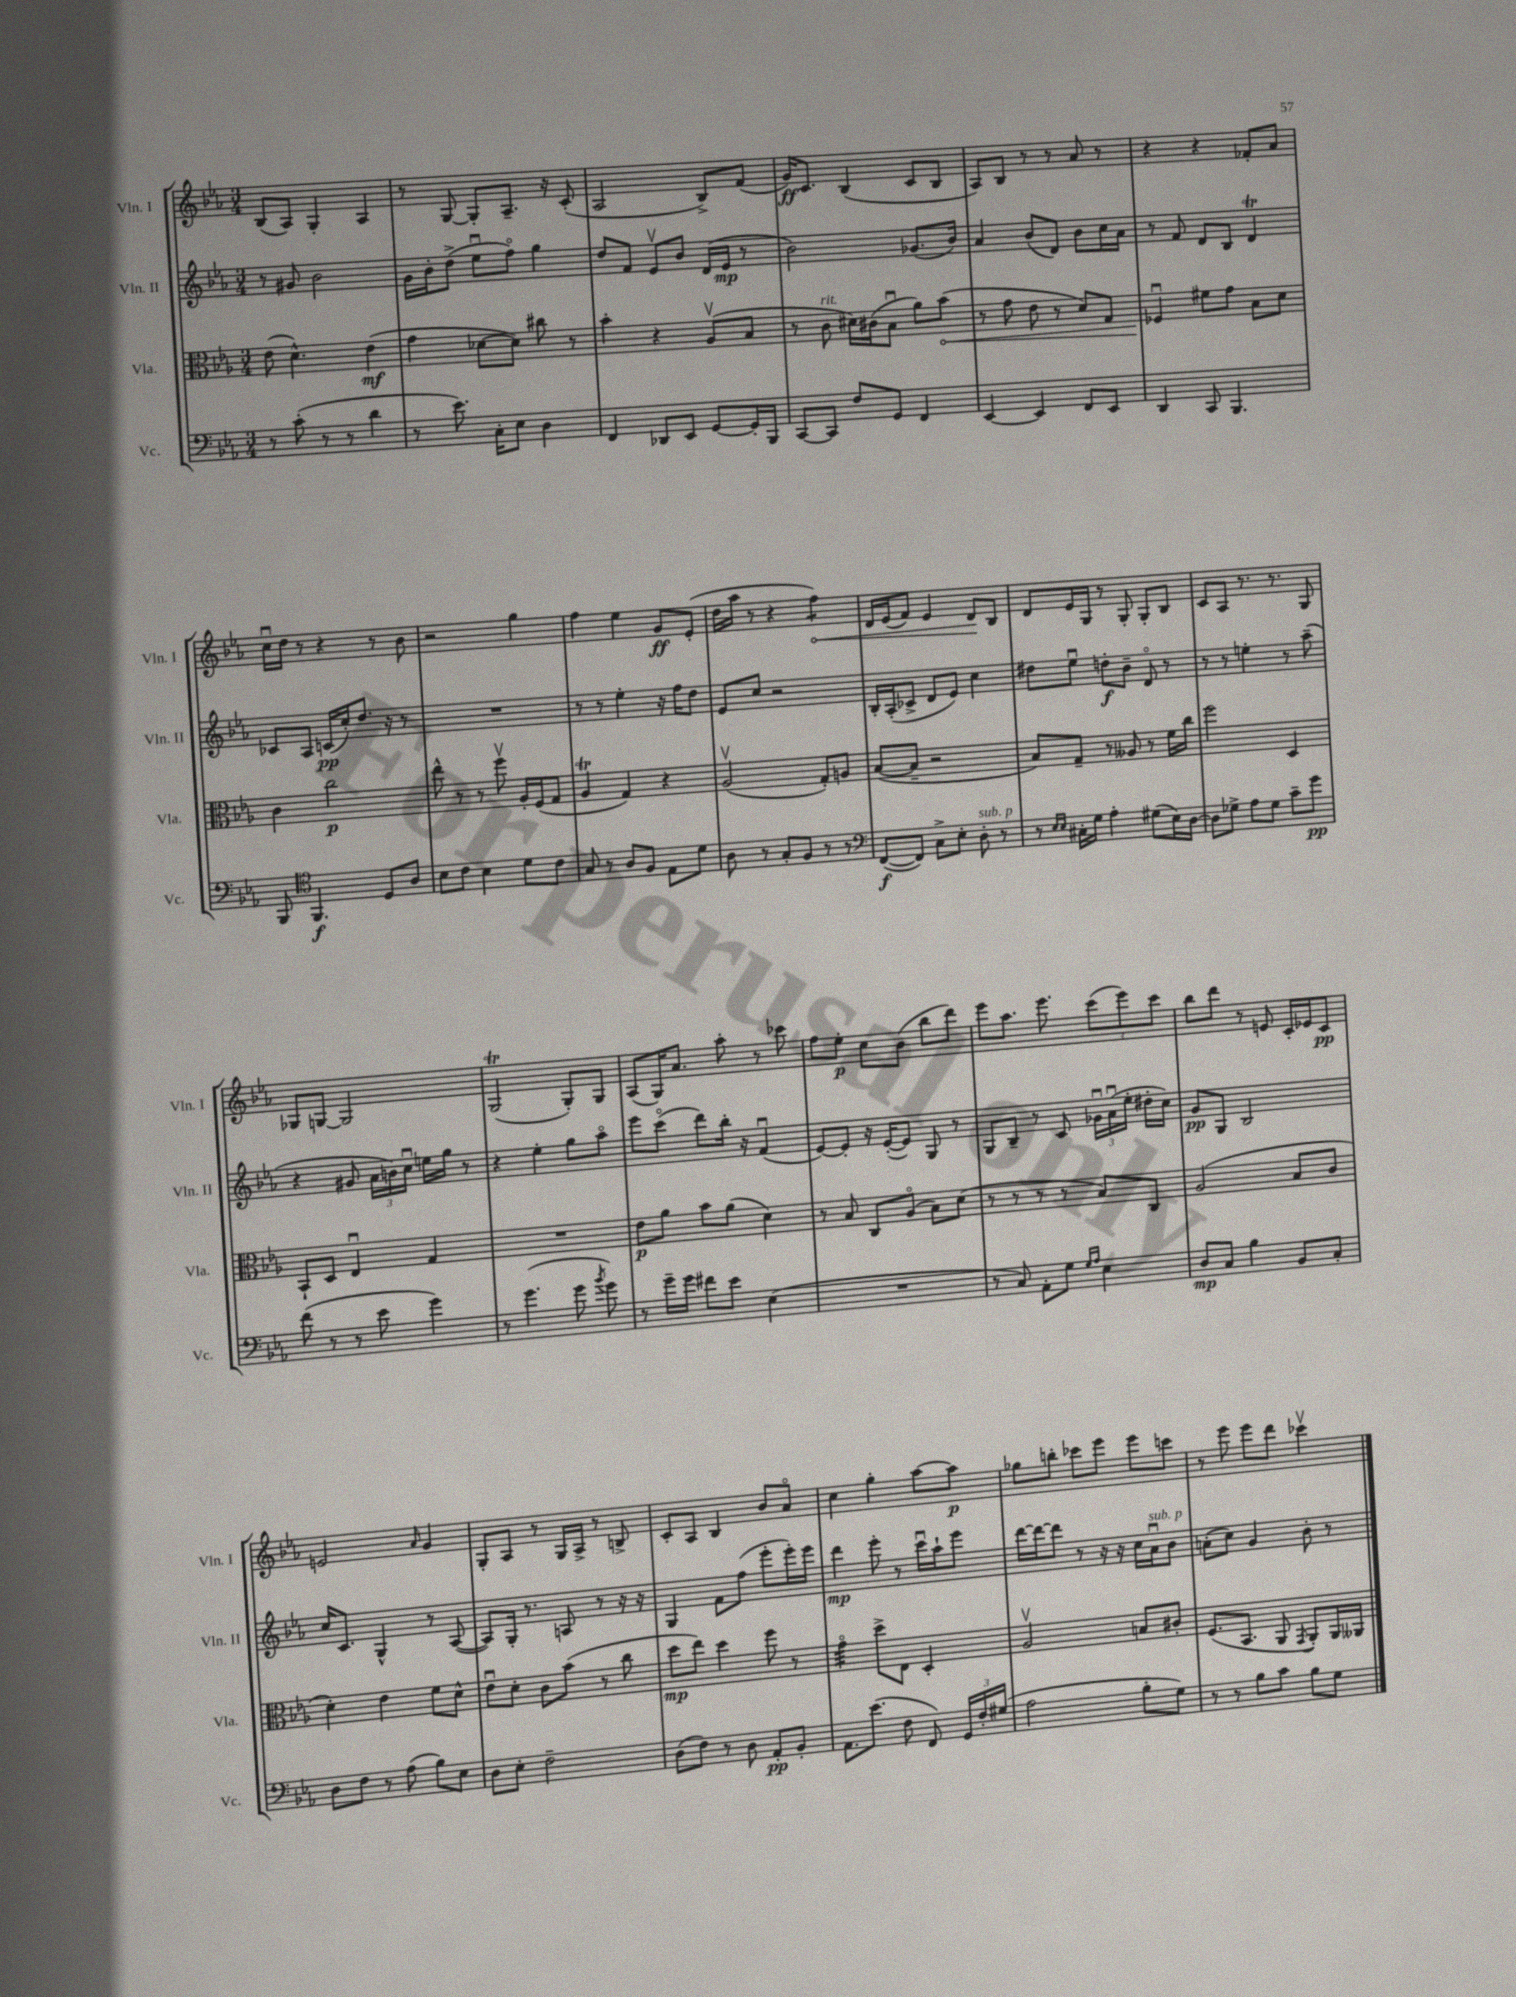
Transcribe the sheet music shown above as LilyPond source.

<<
\new StaffGroup <<
\new Staff = "s0" \with { instrumentName = "Vln. I" shortInstrumentName = "Vln. I" } {
    \clef treble \key ees \major \numericTimeSignature \time 3/4
    \autoBeamOff bes8[( aes8]) g4-. aes4 |
    r8 g8~ g8[-. aes8.]-- r16 c'8-.( |
    aes2 bes8[->) f'8]( |
    g'16[\ff) c'8.] bes4( c'8[ bes8] |
    aes8[) bes8] r8 r8 aes'8 r8 |
    r4 r4 fes'8[-. aes'8] |
    c''16[\downbow d''16] r8 r4 r8 bes'8 |
    r2 g''4 |
    f''4 ees''4 g'8[\ff ees'8]-.( |
    d''16[ aes''16] r8 r4 \once \override Hairpin.circled-tip = ##t f''4:8\<) |
    d'16[ ees'16( f'8]) ees'4 d'8[\! bes8] |
    d'8[ ees'16 g16] r8 g8-. g8[-. bes8] |
    c'8[ aes8] r8. r8. g8 |
    ges8[ g8]~ g2 |
    g2\trill( g8[-.) g8] |
    aes8[( g16) aes'8.] aes''8-. r8 ces'''8 |
    f''8[ ees''8]-.\p c''8[ bes'8]( bes''8[ d'''8]) |
    ees'''8[ aes''8.] ees'''8. \tuplet 3/2 { c'''8[( ees'''8) c'''8] } |
    bes''8[ d'''8] r8 e'8 c'16[-. ees'16 c'8]\pp |
    e'2 \grace { aes'16 } g'4 |
    g8[-. aes8] r8 g16[ aes16]-> r8 b8-> |
    c'8[-. aes8] bes4 bes'8[ aes'8]\flageolet |
    c''4 g''4-. aes''8[~ aes''8]\p |
    ges''8[ b''8]-. ces'''8[ ees'''8] ees'''8[ c'''8] |
    r8 ees'''8 ees'''8[ d'''8] ces'''4\upbow \bar "|." |
}
\new Staff = "s1" \with { instrumentName = "Vln. II" shortInstrumentName = "Vln. II" } {
    \clef treble \key ees \major \numericTimeSignature \time 3/4
    \autoBeamOff r8 gis'8 bes'2 |
    g'16[ bes'16-. d''8]->( ees''8[\downbow f''8]\flageolet) g''4 |
    d''8[ f'8] ees'8[\upbow bes'8] d'16[( ees'16]\mp r8 |
    bes'2) ges'8.[( bes'16]) |
    aes'4 bes'8[( d'8]) bes'8[ c''16 aes'16] |
    r8 f'8 d'8[ bes8] d'4\trill |
    ces'8[ aes8] c'16[\pp( c''16-.) d''8.] r16 r8 |
    R2. |
    r8 r8 ees''4-. r16 f''16[ d''8] |
    ees'8[ c''8] r2 |
    bes16[-. aes16-.( ces'8]-> d'8[ ees'8]) c''4 |
    dis''8[ ees''8]\downbow d''8[-.\f bes'8]-- d'8\flageolet r8 |
    r8 r8 e''4-. r8 aes''8--( |
    r4 gis'8 \tuplet 3/2 { aes'16[ b'16) c''16]\downbow } e''16[ g''16] r8 |
    r4 ees''4-. g''8[ aes''8]\flageolet |
    ees'''8[ c'''8]\flageolet( d'''8[) bes''16]-. r16 f'4\downbow( |
    ees'8[~) ees'8]-. r16 ees'16[~-.( ees'8]) g8 r8 |
    g8[ bes8]-- r8 c'8 \tuplet 3/2 { ges'16[\downbow aes'16\downbow( ees''16]-. } dis''16[-. c''16]) |
    g'8[\pp g8] bes2 |
    c''16[ c'8.] g4-^ r8 aes8~( |
    aes8[) g16]-. r8. a8 r8 r16 r16 |
    g4 f'8[ f''8]( ees'''8[-. ees'''16-.) ees'''16] |
    d'''4\mp ees'''8-. r8 c'''16[\downbow aes''16-! ees'''8] |
    d'''16[~ d'''16~ d'''8] r8 r16 r16 c''16[ aes'16\downbow^\markup { \italic "sub. p" } bes'8] |
    a'8[-.( c''8]) g'4 bes'8-. r8 \bar "|." |
}
\new Staff = "s2" \with { instrumentName = "Vla." shortInstrumentName = "Vla." } {
    \clef alto \key ees \major \numericTimeSignature \time 3/4
    \autoBeamOff ees'8( d'4.-^) ees'4\mf( |
    g'4 des'8[~ des'8]) cis''8 r8 |
    bes'4-. r4 aes8[\upbow( bes8] |
    r8 c'8^\markup { \italic "rit." } dis'16[) cis'16( bes8]\downbow aes'8[) \once \override Hairpin.circled-tip = ##t bes'8]\<( |
    r8 g'8 ees'8 r8 d'8[) g8] |
    fes4\downbow\! fis'8[ g'8] bes8[ d'8] |
    c'4 c''2\p |
    ees''8-^ r8 r8 f''8\upbow aes16[-. f16( g8] |
    aes4\trill g4) r4 |
    aes2\upbow( g8[-.) a8] |
    bes8[~( bes8]-- r2 |
    bes8[) g8]-- r8 aeses8 r8 f'16[ c''16] |
    f''2 d4 |
    bes,8[-! d8] ees4\downbow g4 |
    R2. |
    ees'8[\p aes'8] bes'8[ aes'8]( d'4) |
    r8 bes8 c8[ aes8]\flageolet( bes8[) d'8]( |
    r8 r8 r8 r8 bes8[) c8] |
    aes2( bes8[ c'8] |
    d'4-.) ees'4 f'8[ d'8]-^ |
    ees'8[\downbow d'8]-. c'8[ bes'8]( r8 c''8 |
    d''8[\mp ees''8]) d''4 f''8 r8 |
    g'4:32\flageolet d''8[-> ees8] d4-. |
    aes2\upbow b8[ cis'8]-. |
    f8.[( bes,8.] aes,8 \acciaccatura { g,8 } aes,8[-.) aes,16 aeses,16] \bar "|." |
}
\new Staff = "s3" \with { instrumentName = "Vc." shortInstrumentName = "Vc." } {
    \clef bass \key ees \major \numericTimeSignature \time 3/4
    \autoBeamOff r8 c'8-.( r8 r8 d'4 |
    r8 ees'8.) c16[-. ees8] d4 |
    f,4 des,8[ ees,8] g,8[~ g,16-. bes,,16] |
    c,8[~ c,8] f8[ g,8] f,4 |
    ees,4~ ees,4 f,8[ ees,8] |
    d,4 c,8 bes,,4. |
    bes,,8 \clef tenor f,4.\f d8[ aes8] |
    bes8[ c'8] bes4 d'8[ c'8] |
    g8 r8 aes8[ f8] ees8[ d'8] |
    aes8 r8 g8[-. f8] r8 r8 |
    \clef bass f,8[~\f( f,8]) c8[-> ees8]-. d8-.^\markup { \italic "sub. p" } r8 |
    r8 \grace { ees16[ ees16] } cis16[-. g16] aes4-. gis8[( ees16) d16]~ |
    d8[ ges8]-> aes8[ ges8] c'8[-- g'8]\pp |
    f'8( r8 r8 ees'8 g'4) |
    r8 g'4.( g'8 \acciaccatura { bes'8 } g'8) |
    r8 g'16[-- g'16] fis'8[ ees'8] ees4( |
    R2. |
    r8 c8) aes,8[-. g8] \grace { g16[ aes16] } ees4 |
    d8[\mp c8] bes4 bes,8[ c8]-. |
    d8[ f8] r8 aes8( bes8[) ees8] |
    d8[ ees8]-. f2-- |
    d8[( f8]) r8 d8 aes,8[-.\pp bes,8]-. |
    aes,8.[ ees'8.]( f8 f,8) \tuplet 3/2 { g,16[ f16-. gis16]( } |
    aes2 bes8[-. g8]) |
    r8 r8 bes8[ c'8] bes8[ g8] \bar "|." |
}
>>
>>
\layout { \context { \Score \remove "Bar_number_engraver" } }
